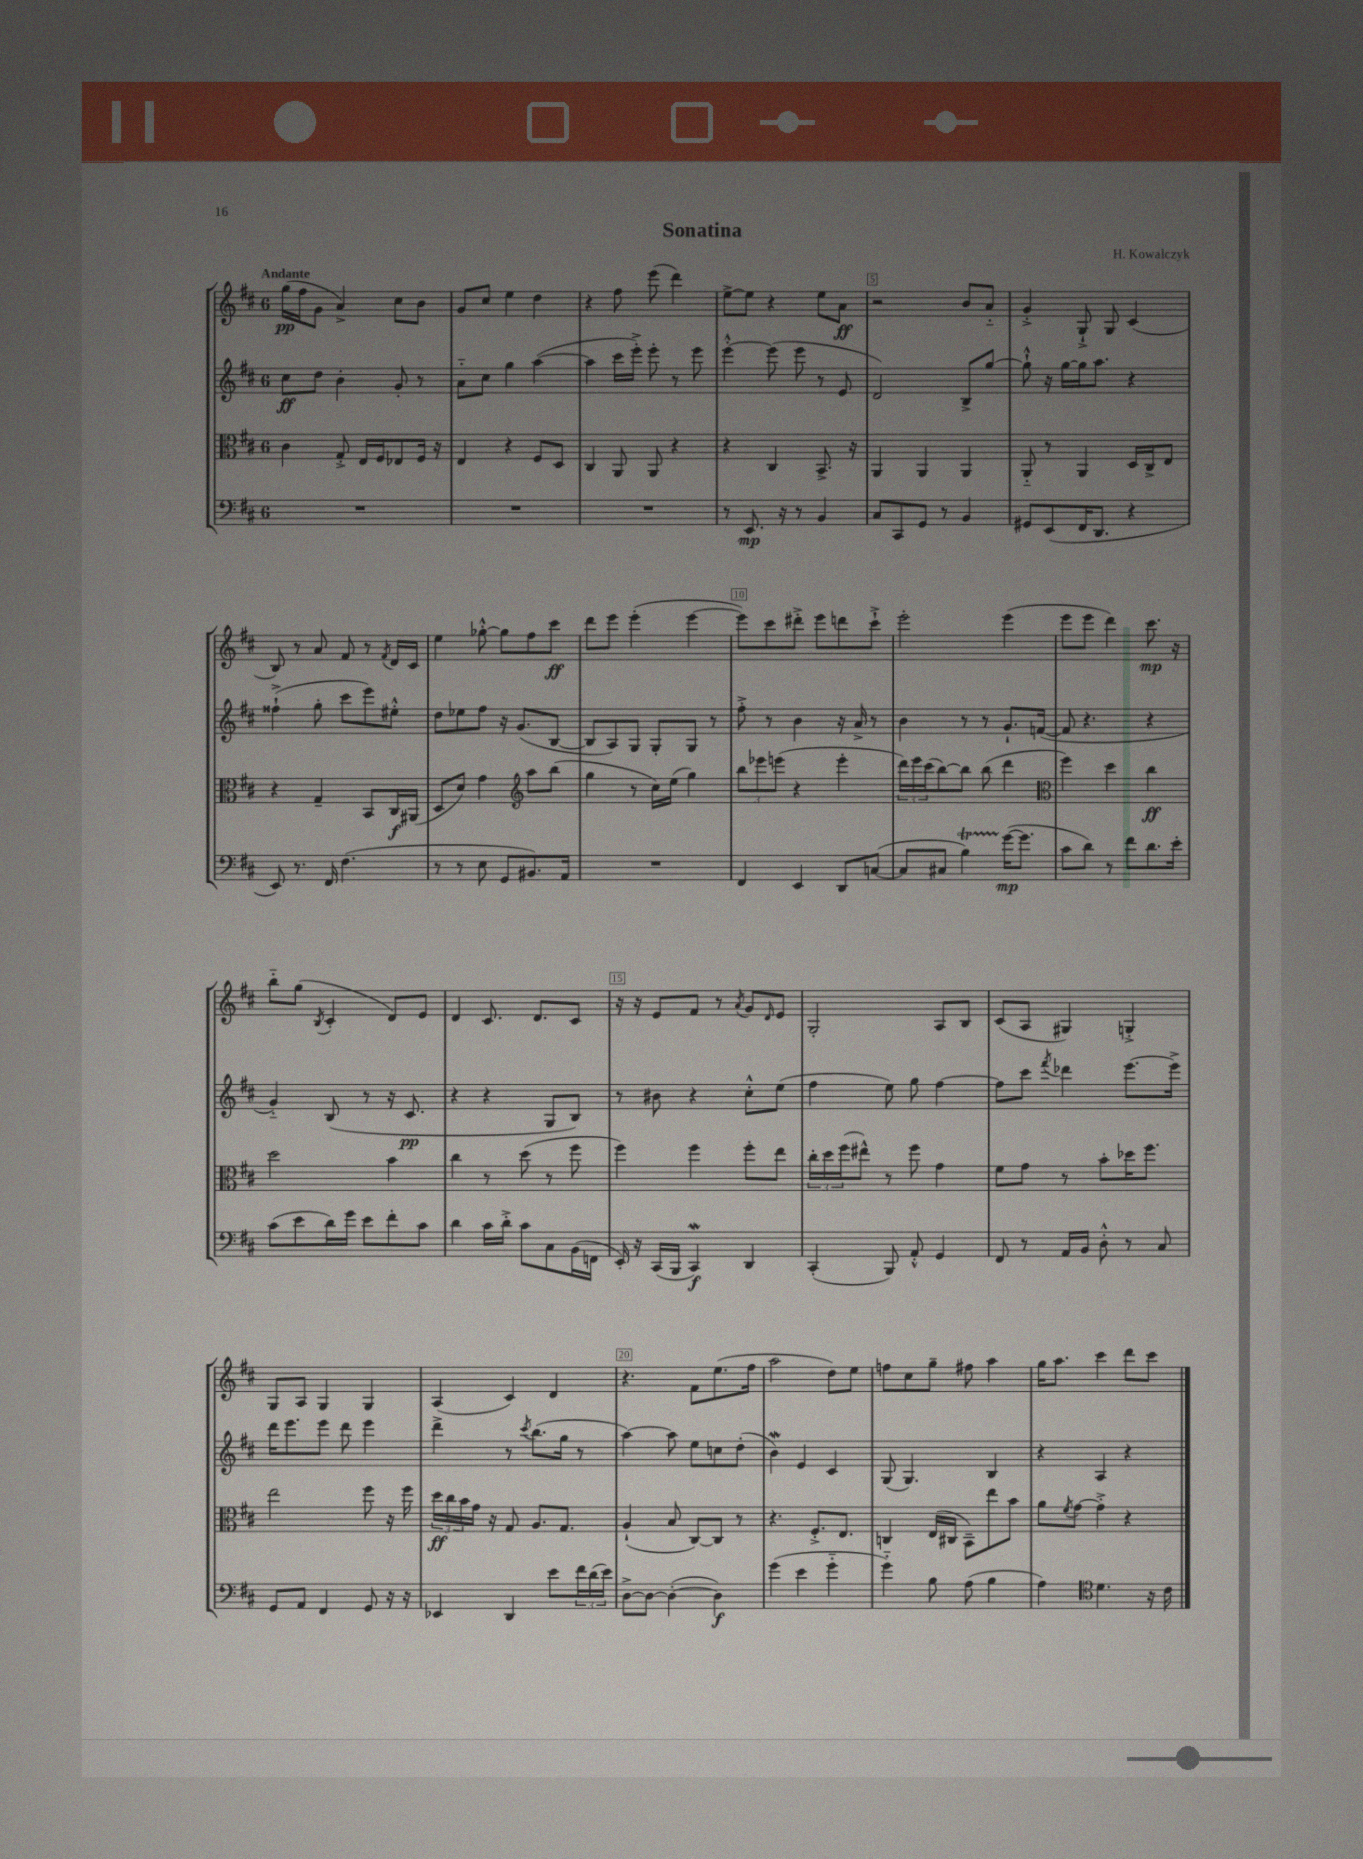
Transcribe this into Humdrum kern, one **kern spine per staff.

**kern	**kern	**kern	**kern
*staff4	*staff3	*staff2	*staff1
*clefF4	*clefC3	*clefG2	*clefG2
*k[f#c#]	*k[f#c#]	*k[f#c#]	*k[f#c#]
*M6/8	*M6/8	*M6/8	*M6/8
2.r	4c#	8cc#	(16gg
.	.	.	16ff#
.	.	8dd	8g
.	8G'^	4b'	4a^)
.	16E	.	.
.	16F#	.	.
.	8E-	8g'	8cc#
.	16F#	8r	8b
.	16r	.	.
=	=	=	=
2.r	4E	8a'~	8g
.	.	8cc#	8cc#
.	4r	4gg	4ee
.	8F#	([4aa	4dd
.	8D	.	.
=	=	=	=
2.r	4C#	4aa]	4r
.	8AA	16ccc#	8ff#
.	.	16eee'^)	.
.	8AA	8eee'	(8eee
.	4r	8r	4ddd)
.	.	8eee	.
=	=	=	=
8r	4r	[4eee'^^	[8ee^
8.EE	.	.	8ee]
.	4C#	(8eee]	4r
16r	.	.	.
8r	.	8eee	.
4BB	8.BB^	8r	8ee
.	.	8e	8a
.	16r	.	.
=	=	=	=
8C#	4AA	2d)	2r
8CC#	.	.	.
8GG	4AA	.	.
8r	.	.	.
4BB	4AA	8B^	8b
.	.	[8gg	8a'~
=	=	=	=
8GG#	8AA'~	8gg`^^]	4g'^
(8EE	8r	16r	.
.	.	[16gg	.
16FF#	4AA	16gg]	8G`^
8.DD	.	8.aa	.
.	.	.	8G
4r	16D	4r	(4c#
.	16C#^	.	.
.	8E	.	.
=	=	=	=
8EE)	4r	(4ff##`^	8B)
8.r	.	.	8r
.	4G~	8gg'	8a
16FF#	.	.	.
(4.F#	.	8ccc#	8f#
.	8BB	8eee)	8r
.	.	.	8qf#
.	16C#	8ee#'^^	16d
.	(16AA#	.	16c#
=	=	=	=
8r	8D	8dd	4ee
8r	8d)	8ee-	.
8E	4g	8ff#	[8gg-'^^
8GG	.	16r	8gg-]
.	.	(8.g	.
*	*clefG2	*	*
8.BB#)	8aa	.	8ff#
.	(8bb	[8B	8ccc#
16AA	.	.	.
=	=	=	=
2.r	4gg	8B]	8ddd
.	.	8A)	8eee
.	8r	8G	(4eee'
.	16cc#)	8G'	.
.	(16ee	.	.
.	4gg)	8G	[4eee
.	.	8r	.
=	=	=	=
4FF#	12bb	8ff#'^	8eee])
.	12eee-	.	.
.	.	8r	8ccc#
.	(12eee	.	.
4EE	4r	4b	8ddd#'^
.	.	.	8eee
8DD	4eee'	16r	8ddd
.	.	16a^	.
([8C	.	8r	8ccc#`^
=	=	=	=
8C]	24ddd)	4b	2eee'
.	24eee	.	.
.	(24ccc#	.	.
8C#	[8bb)	.	.
4B)	8bb]	8r	.
.	(8bb	8r	.
([16g	4ddd	8.g`	(4eee
8.g]	.	.	.
.	.	([16f	.
=	=	=	=
*	*clefC3	*	*
8c#	4ff#)	8f]	8eee
8d)	.	4.r	8eee
8r	4dd	.	4ddd)
8f#	.	.	.
8.d	4cc#	4r	8.ccc#
16e'	.	.	16r
=	=	=	=
(8c#	2dd	4g'~)	8bb'~
8e	.	.	(8gg
.	.	.	8qB
16d)	.	(8B	4c#'
16g	.	.	.
8e	.	8r	.
8f#'	4b	16r	8d)
.	.	8.c#	.
8c#	.	.	8e
=	=	=	=
4d	4cc#	4r	4d
16c#	8r	4r	8.c#
16d'^	.	.	.
8c#	(8dd	.	.
.	.	.	8.d
8C#	8r	8G	.
(16BB	8ff#	8B)	8c#
16FF	.	.	.
=	=	=	=
16EE')	4ff#)	8r	16r
16r	.	.	16r
(16CC#	.	8b#	8e
16BBB	.	.	.
4CC#)	4ff#	4r	8f#
.	.	.	8r
.	.	.	8qa
4DD	8ff#'	8cc#'^^	8g
.	.	.	16qqd
.	8ee	(8ee	8e
=	=	=	=
(4CC#'	24cc#'	4ff#	2G'
.	24dd	.	.
.	(24ff#	.	.
.	8ee#^^)	.	.
8BBB)	8r	8ee)	.
8AA'^^	8ff#	8gg	.
4GG	4g	[4ff#	8A
.	.	.	8B
=	=	=	=
8FF#	8f#	8ff#]	(8c#
8r	8g	8ccc#	8A
.	.	8qfff#	.
16AA	8r	4ddd-	4G#)
16BB	.	.	.
8D'^^	8b'	.	.
8r	16dd-	[8.eee	4G'^
.	8.ff#	.	.
8C#	.	.	.
.	.	16eee^]	.
=	=	=	=
8GG	2ee	16ddd	8G
.	.	8.eee	.
8AA	.	.	8A
4FF#	.	8eee	4G
.	.	8ddd	.
8GG	8ff#	4eee	4G
16r	16r	.	.
16r	16ff#	.	.
=	=	=	=
4EE-	24dd	4ddd^	(4A
.	24cc#	.	.
.	24b	.	.
.	16g	.	.
.	16r	.	.
4DD	8G	8r	4c#)
.	.	8qccc#	.
.	8.A	(8.bb	.
8e	.	.	4d
.	8.G	16gg	.
24f#	.	8r	.
(24d	.	.	.
24e)	.	.	.
=	=	=	=
[8D^	(4A`	[4aa)	4.r
8D_	.	.	.
(4D'_	8B	8aa]	.
.	[8C#)	8ee	8f#
4D])	8C#]	8cc	(8.ee
.	8r	(8dd'	.
.	.	.	16ff#
=	=	=	=
(4g	4.r	4b)	2aa
4e	.	4e	.
.	8.F#'^	.	.
4g'~	.	4c#	8dd)
.	8.E	.	.
.	.	.	8ee
=	=	=	=
4g'~)	4C	(8G	8ff
.	.	4.G)	8cc#
8B	(16E	.	8gg~
.	16C#	.	.
(8A	8BB~)	.	8ff#
4B	8ee	4B	4aa
.	8b	.	.
=	=	=	=
4A)	8a	4r	16gg
.	.	.	8.aa
.	8qf#	.	.
.	[8g	.	.
*clefC4	*	*	*
4.d	4g'^]	4A	4ccc#
.	4r	4r	8ddd
16r	.	.	8ccc#
16c#	.	.	.
==	==	==	==
*-	*-	*-	*-
